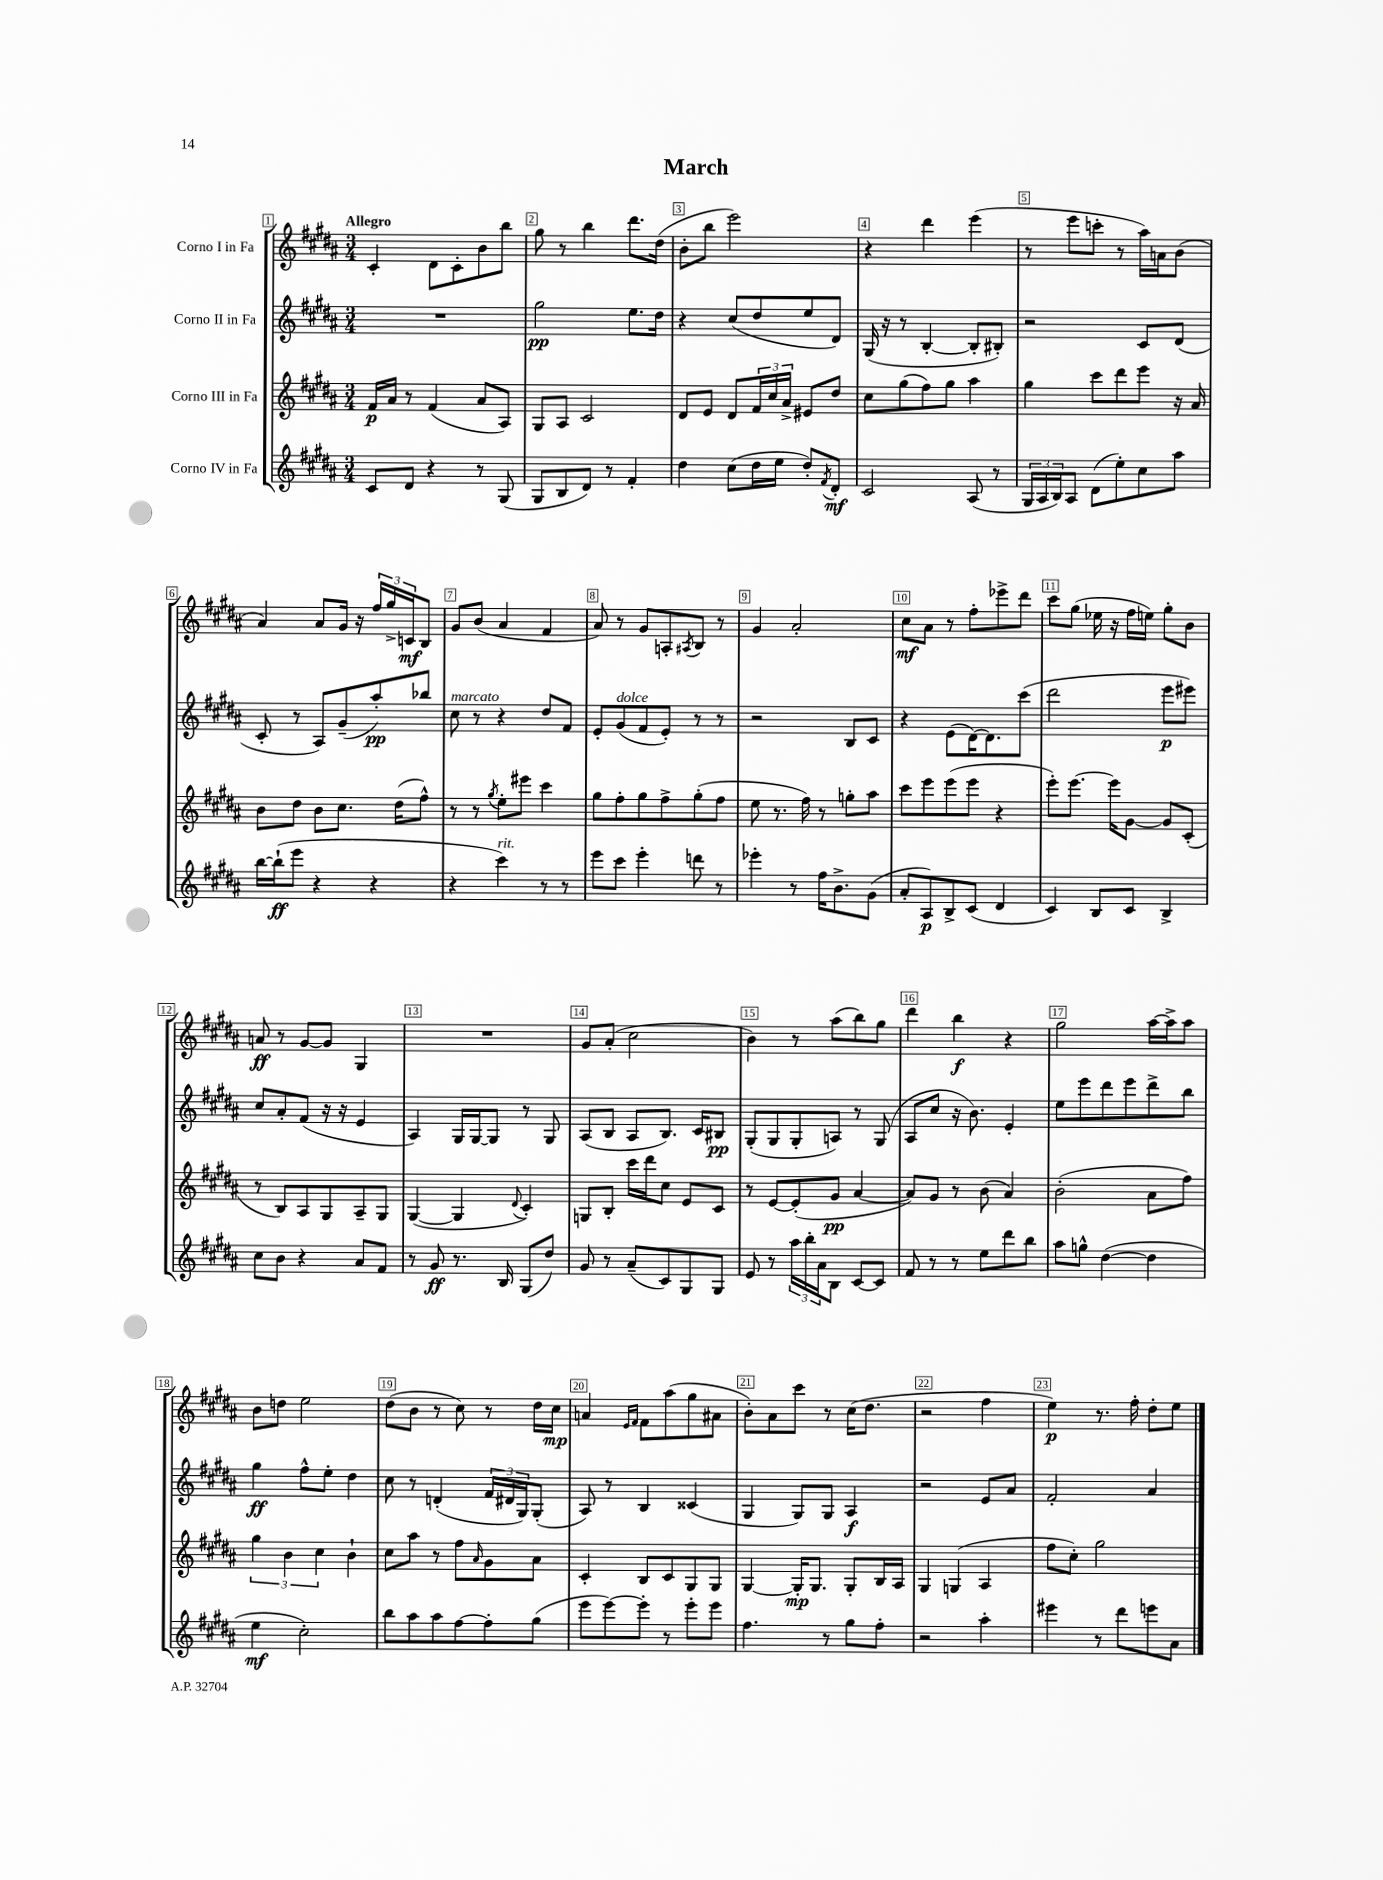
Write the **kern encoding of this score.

**kern	**kern	**kern	**kern
*staff4	*staff3	*staff2	*staff1
*clefG2	*clefG2	*clefG2	*clefG2
*k[f#c#g#d#a#]	*k[f#c#g#d#a#]	*k[f#c#g#d#a#]	*k[f#c#g#d#a#]
*M3/4	*M3/4	*M3/4	*M3/4
8c#	16f#	2.r	4c#'
.	16a#	.	.
8d#	8r	.	.
4r	(4f#	.	8d#
.	.	.	8c#'
8r	8a#	.	8b
(8G#	8A#)	.	8bb
=	=	=	=
8G#	8G#	2gg#	8gg#
8B	8A#	.	8r
8d#)	2c#	.	4bb
8r	.	.	.
4f#'	.	8.ee	8.ddd#
.	.	16dd#	(16dd#
=	=	=	=
4dd#	8d#	4r	8b'
.	8e	.	8bb
(8cc#	8d#	(8cc#	2eee)
16dd#	24f#	8dd#	.
.	24cc#	.	.
16ee	.	.	.
.	24a#^	.	.
8dd#')	8e#	8ee	.
8qf#	.	.	.
8d#'	8dd#	8d#)	.
=	=	=	=
2c#	8cc#	(16G#	4r
.	.	16r	.
.	(8gg#	8r	.
.	8ff#)	[4B'	4ddd#
.	8gg#	.	.
(8A#	4aa#	8B']	(4eee
8r	.	8B#')	.
=	=	=	=
24G#	4gg#	2r	8r
24A#	.	.	.
24B)	.	.	.
8A#	.	.	8eee
(8d#	8ccc#	.	8ccc'
8ee')	8ddd#	.	8r
8cc#	8eee	8c#	16aa#)
.	.	.	16a
8aa#	16r	(8d#	(8b
.	16a#	.	.
=	=	=	=
[16bb	8b	8c#'	4a#)
(16bb`]	.	.	.
8eee	8dd#	8r	.
4r	8b	8A#)	8a#
.	8.cc#	(8g#~	16g#
.	.	.	16r
4r	.	8aa#')	24ff#
.	.	.	24gg#^
.	(16dd#	.	.
.	.	.	24c
.	8ff#^^)	8bb-	8B
=	=	=	=
4r	8r	8cc#	8g#
.	8r	8r	(8b
.	8qgg#	.	.
4ccc#)	8ee'	4r	4a#
.	8eee#	.	.
8r	4ccc#	8dd#	4f#
8r	.	8f#	.
=	=	=	=
8eee	8gg#	8e'	8a#)
8ccc#	8ff#'	(8g#	8r
4eee'	8gg#	8f#	8g#
.	8ff#^	8e')	8A'
.	.	.	8qA#
8ddd	(8gg#'	8r	8B
8r	8ff#	8r	8r
=	=	=	=
4eee-'	8ee	2r	4g#
.	8.r	.	.
8r	.	.	2a#'
.	16ff#)	.	.
16ff#	8r	.	.
8.b^	.	.	.
.	8gg'	8B	.
(8g#	8aa#	8c#	.
=	=	=	=
8a#'	8ccc#	4r	8cc#
8A#)	8eee	.	8a#
8B^	(8eee	(8e	8r
(8c#	8eee	[16d#)	8ff#'
.	.	8.d#]	.
4d#	4r	.	8eee-^
.	.	(8ccc#	8ddd#
=	=	=	=
4c#)	8eee')	2ddd#	8ccc#
.	[8.eee	.	(8gg#
8B	.	.	16ee-
.	16eee]	.	16r
8c#	[8g#	.	16ff#
.	.	.	16ee)
4B^	8g#]	8eee	8gg#'
.	(8c#'	8eee#)	8b
=	=	=	=
8cc#	8r	8cc#	8a
8b	8B)	8a#'	8r
4r	8A#	(8f#	[8g#
.	8G#	16r	8g#]
.	.	16r	.
8a#	8A#~	4e	4G#
8f#	8G#	.	.
=	=	=	=
8r	([4G#	4A#)	2.r
8g#	.	.	.
8.r	4G#]	16G#	.
.	.	[16G#	.
.	.	8G#]	.
16B	.	.	.
.	8qqd#	.	.
(8G#	4c#')	8r	.
8dd#)	.	8G#	.
=	=	=	=
8g#	8G	(8A#	8g#
8r	8B'	8B	(8a#'
(8a#~	16ccc#	8A#	2cc#
.	16ddd#	.	.
8c#)	8cc#	8.B)	.
8G#	8e	.	.
.	.	16c#	.
8G#	8c#	8B#	.
=	=	=	=
8e	8r	(8G#'	4b)
8r	[8e	8G#	.
24aa#	(8e']	8G#'	8r
24bb'	.	.	.
24a#	.	.	.
8B	8g#	8A)	(8aa#
[8c#	[4a#	8r	8bb)
8c#]	.	(8G#	8gg#
=	=	=	=
8f#	8a#])	8A#	4ddd#
8r	8g#	8cc#	.
8r	8r	16r	4bb
.	.	8.b)	.
8ee	(8b	.	.
8ddd#	4a#)	4e'	4r
8bb	.	.	.
=	=	=	=
8aa#	(2b'	8ee	2gg#
8gg^^	.	8eee	.
([4dd#	.	8ddd#	.
.	.	8eee	.
4dd#]	8a#	8ddd#^	[16aa#
.	.	.	16aa#^]
.	8ff#)	8bb	8aa#
=	=	=	=
4ee	6gg#	4gg#	8b
.	.	.	8dd
.	6b	.	.
2cc#')	.	8ff#^^	2ee
.	6cc#	.	.
.	.	8ee'	.
.	4b`	4dd#	.
=	=	=	=
8bb	8cc#	8cc#	(8dd#
8aa#	8aa#	8r	8b
8aa#	8r	(4d'	8r
[8ff#	8ff#	.	8cc#)
.	16qqa#	.	.
8ff#']	8g#	24f#	8r
.	.	24d#	.
.	.	24G#)	.
(8gg#	8a#	(8G#'	16dd#
.	.	.	16cc#
=	=	=	=
8eee	4c#'	8A#)	4a
[8eee)	.	8r	.
.	.	.	16qqe
.	.	.	16qqf#
8eee']	8B	4B	8f#
8r	8c#	.	(8aa#
8eee'	8G#	(4c##	8gg#
8eee	8G#	.	8a#
=	=	=	=
4.ff#	[4G#	4G#	8b')
.	.	.	8a#
.	16G#']	8G#)	8ccc#
.	8.G#	.	.
8r	.	8G#	8r
8gg#	8G#'	4A#	(16cc#
.	.	.	8.dd#
8ff#'	16B	.	.
.	16A#	.	.
=	=	=	=
2r	4G#	2r	2r
.	(4G	.	.
4aa#'	4A#	8e	4ff#
.	.	8a#	.
=	=	=	=
4eee#	8ff#	2f#'	4ee)
.	8cc#')	.	.
8r	2gg#	.	8.r
8ddd#	.	.	.
.	.	.	16ff#'
8eee	.	4a#	8dd#'
8a#	.	.	8ee
==	==	==	==
*-	*-	*-	*-
